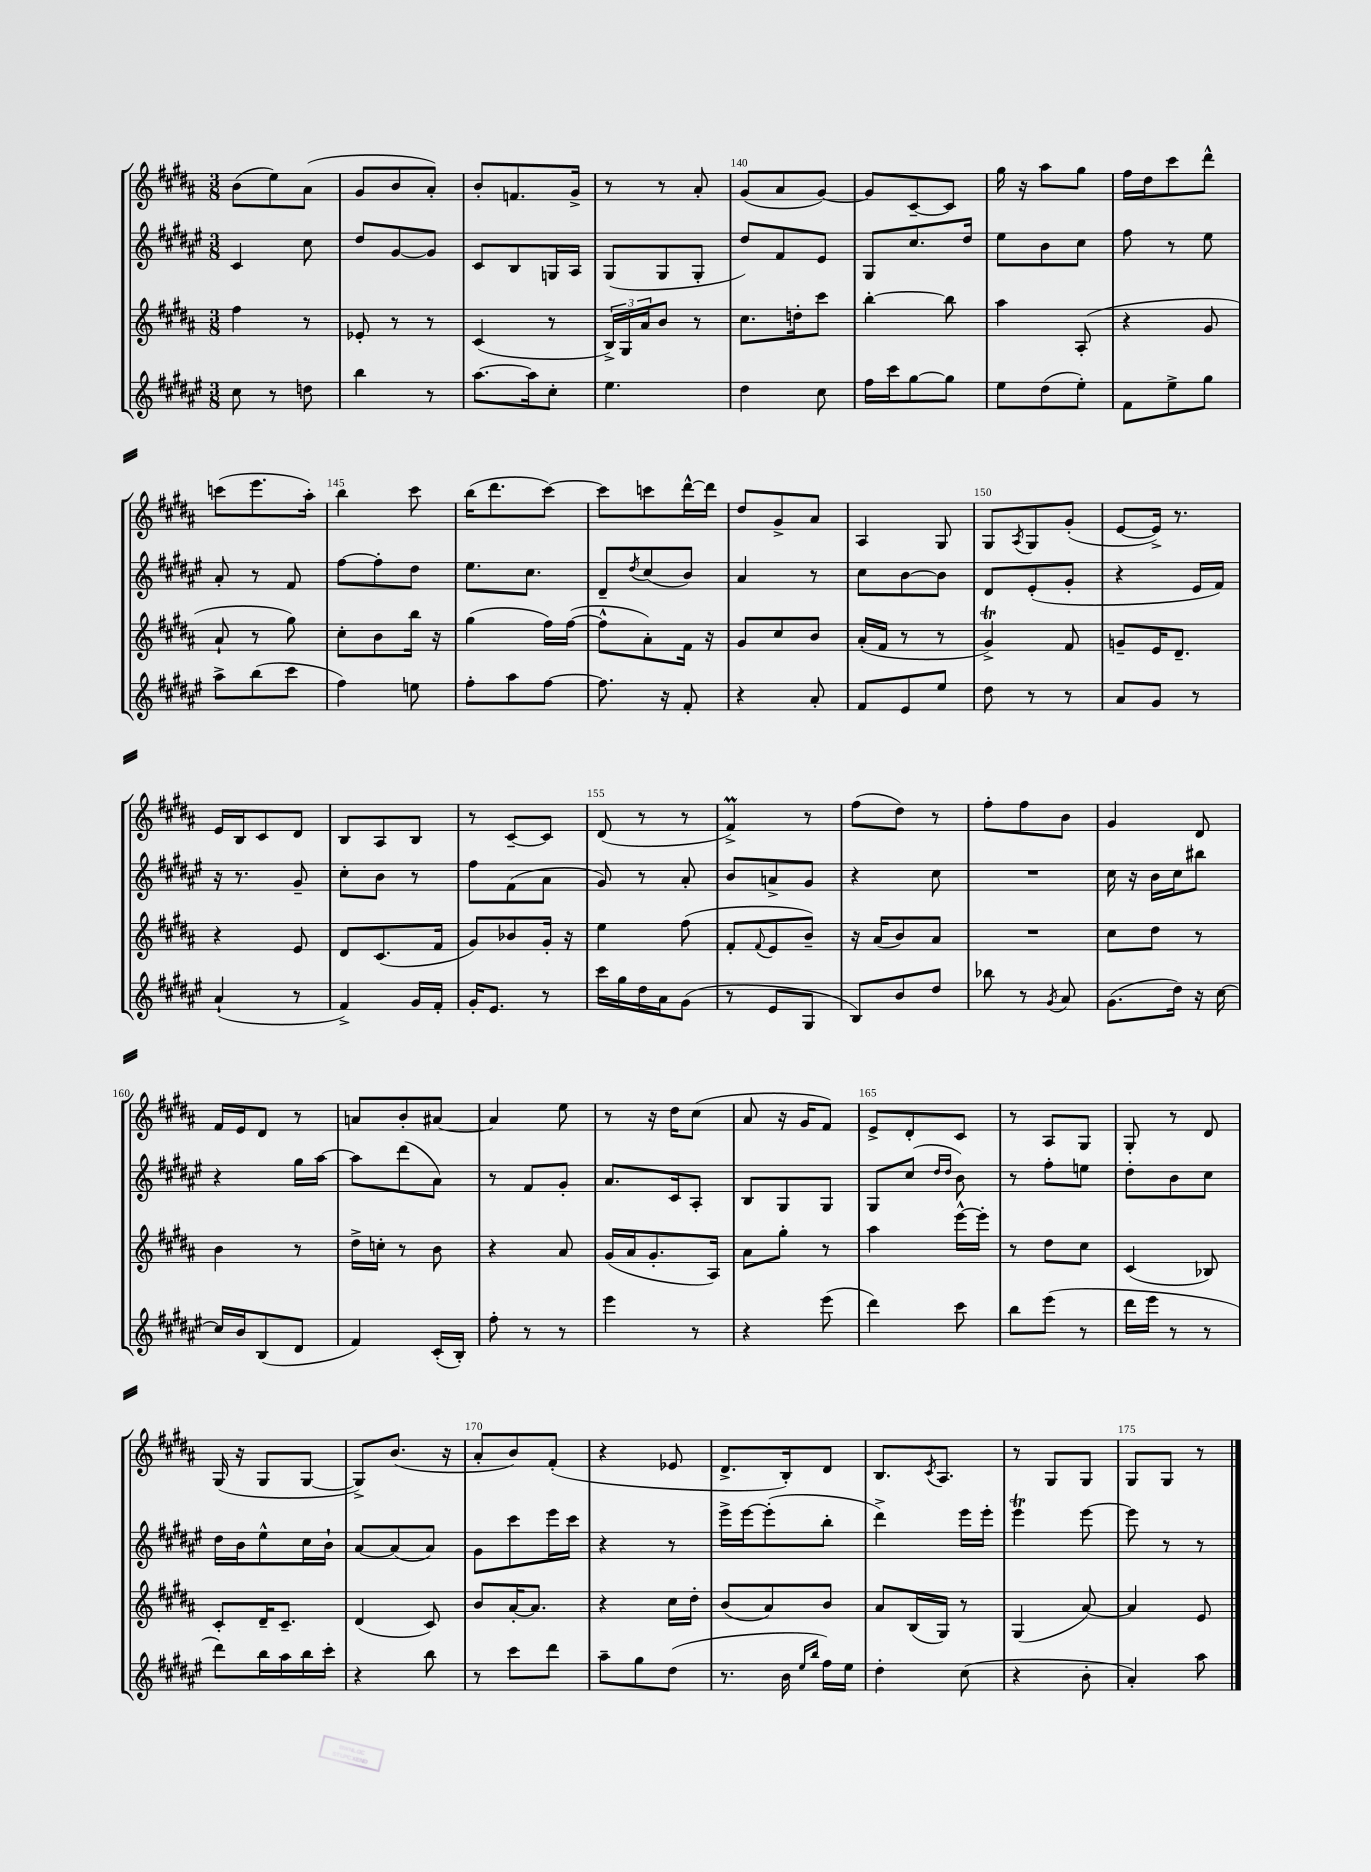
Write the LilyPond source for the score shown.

<<
\new StaffGroup <<
\new Staff = "s0" {
    \clef treble \key b \major \numericTimeSignature \time 3/8
    b'8( e''8) ais'8( |
    gis'8 b'8 ais'8-.) |
    b'8-. f'8. gis'16-> |
    r8 r8 ais'8-. |
    gis'8( ais'8 gis'8~) |
    gis'8 cis'8~-- cis'8 |
    gis''16 r16 ais''8 gis''8 |
    fis''16 dis''16 cis'''8 dis'''8-^ |
    c'''8( e'''8. ais''16-.) |
    b''4 cis'''8 |
    b''16( dis'''8. cis'''8~) |
    cis'''8 c'''8 dis'''16~-^ dis'''16 |
    dis''8 gis'8-> ais'8 |
    ais4 gis8 |
    gis8 \acciaccatura { ais8 } gis8 gis'8-.( |
    e'8~ e'16->) r8. |
    e'16 b16 cis'8 dis'8 |
    b8 ais8 b8 |
    r8 cis'8~-- cis'8 |
    dis'8( r8 r8 |
    fis'4->\prall) r8 |
    fis''8( dis''8) r8 |
    fis''8-. fis''8 b'8 |
    gis'4 dis'8 |
    fis'16 e'16 dis'8 r8 |
    a'8 b'8-. ais'8~ |
    ais'4 e''8 |
    r8 r16 dis''16 cis''8( |
    ais'8 r16 gis'16 fis'8) |
    e'8-> dis'8-. cis'8 |
    r8 ais8 gis8 |
    gis8-. r8 dis'8 |
    gis16( r16 gis8 gis8~ |
    gis8->) b'8.( r16 |
    ais'8-. b'8) fis'8-.( |
    r4 ees'8 |
    dis'8.-> b16-.) dis'8 |
    b8. \acciaccatura { cis'8 } ais8. |
    r8 gis8 gis8 |
    gis8 gis8 r8 \bar "|." |
}
\new Staff = "s1" {
    \clef treble \key fis \major \numericTimeSignature \time 3/8
    cis'4 cis''8 |
    dis''8 gis'8~ gis'8 |
    cis'8 b8 g16 ais16 |
    gis8( gis8 gis8-. |
    dis''8) fis'8 eis'8 |
    gis8 cis''8. dis''16 |
    eis''8 b'8 cis''8 |
    fis''8 r8 eis''8 |
    ais'8-. r8 fis'8 |
    fis''8~ fis''8-. dis''8 |
    eis''8. cis''8. |
    dis'8-- \acciaccatura { dis''8 } cis''8( b'8) |
    ais'4 r8 |
    cis''8 b'8~ b'8 |
    dis'8 eis'8-.( gis'8-. |
    r4 eis'16 fis'16) |
    r16 r8. gis'8-- |
    cis''8-. b'8 r8 |
    fis''8 fis'8( ais'8 |
    gis'8) r8 ais'8-. |
    b'8 a'8-> gis'8 |
    r4 cis''8 |
    R4. |
    cis''16 r16 b'16 cis''16 bis''8 |
    r4 gis''16 ais''16~ |
    ais''8 dis'''8( ais'8) |
    r8 fis'8 gis'8-. |
    ais'8. cis'16 ais8-. |
    b8 gis8 gis8 |
    gis8 cis''8( \grace { dis''16 dis''16 } b'8) |
    r8 fis''8-. e''8 |
    dis''8-. b'8 cis''8 |
    dis''16 b'16 eis''8-^ cis''16 b'16-! |
    ais'8~ ais'8( ais'8) |
    gis'8 cis'''8 eis'''16 cis'''16 |
    r4 r8 |
    eis'''16-> eis'''16~ eis'''8-.( b''8-. |
    dis'''4->) eis'''16 eis'''16-. |
    eis'''4\trill eis'''8~ |
    eis'''8 r8 r8 \bar "|." |
}
\new Staff = "s2" {
    \clef treble \key b \major \numericTimeSignature \time 3/8
    fis''4 r8 |
    ees'8-. r8 r8 |
    cis'4( r8 |
    \tuplet 3/2 { b16->) gis16 ais'16 } b'8 r8 |
    cis''8. d''16-. cis'''8 |
    b''4~-. b''8 |
    ais''4 ais8-.( |
    r4 gis'8 |
    ais'8-! r8 gis''8) |
    cis''8-. b'8 b''16 r16 |
    gis''4( fis''16) fis''16~( |
    fis''8-^ ais'8-.) fis'16 r16 |
    gis'8 cis''8 b'8 |
    ais'16-.( fis'16 r8 r8 |
    gis'4->\trill) fis'8 |
    g'8-- e'16 dis'8.-- |
    r4 e'8 |
    dis'8 cis'8.( fis'16 |
    gis'8) bes'8 gis'16-. r16 |
    e''4 fis''8( |
    fis'8-. \appoggiatura { fis'8 } e'8 b'8--) |
    r16 ais'16( b'8) ais'8 |
    R4. |
    cis''8 dis''8 r8 |
    b'4 r8 |
    dis''16-> c''16-. r8 b'8 |
    r4 ais'8 |
    gis'16( ais'16 gis'8.-. ais16) |
    ais'8 gis''8-. r8 |
    ais''4 e'''16~-^ e'''16-. |
    r8 dis''8 cis''8 |
    cis'4( bes8) |
    cis'8-. dis'16-- cis'8.-- |
    dis'4( cis'8) |
    b'8 ais'16~-. ais'8. |
    r4 cis''16 dis''16-. |
    b'8( ais'8) b'8 |
    ais'8 b16( gis16) r8 |
    gis4( ais'8~) |
    ais'4 e'8 \bar "|." |
}
\new Staff = "s3" {
    \clef treble \key fis \major \numericTimeSignature \time 3/8
    cis''8 r8 d''8 |
    b''4 r8 |
    ais''8.~ ais''16 cis''8-. |
    eis''4. |
    dis''4 cis''8 |
    fis''16 cis'''16 gis''8~ gis''8 |
    eis''8 dis''8( eis''8-.) |
    fis'8 eis''8-> gis''8 |
    ais''8-> b''8( cis'''8 |
    fis''4) e''8 |
    fis''8-. ais''8 fis''8~ |
    fis''8. r16 fis'8-. |
    r4 ais'8-. |
    fis'8 eis'8 eis''8 |
    dis''8 r8 r8 |
    ais'8 gis'8 r8 |
    ais'4-!( r8 |
    fis'4->) gis'16 fis'16-. |
    gis'16-. eis'8. r8 |
    cis'''16 gis''16 dis''16 ais'16 gis'8( |
    r8 eis'8 gis8 |
    b8) b'8 dis''8 |
    bes''8 r8 \acciaccatura { gis'8 } ais'8 |
    gis'8.( dis''16) r16 cis''16~ |
    cis''16 b'16 b8( dis'8 |
    fis'4) cis'16-.( b16-.) |
    fis''8-. r8 r8 |
    eis'''4 r8 |
    r4 eis'''8( |
    dis'''4) cis'''8 |
    b''8 eis'''8( r8 |
    dis'''16 eis'''16 r8 r8 |
    dis'''8) b''16 ais''16 b''16 cis'''16-. |
    r4 b''8 |
    r8 cis'''8 dis'''8 |
    ais''8-- gis''8 dis''8( |
    r8. b'16 \grace { eis''16 b''16 } fis''16) eis''16 |
    dis''4-. cis''8( |
    r4 b'8-. |
    ais'4-.) ais''8 \bar "|." |
}
>>
>>
\layout { \context { \Score currentBarNumber = #136 \override BarNumber.break-visibility = ##(#f #t #t) barNumberVisibility = #(every-nth-bar-number-visible 5) } }
